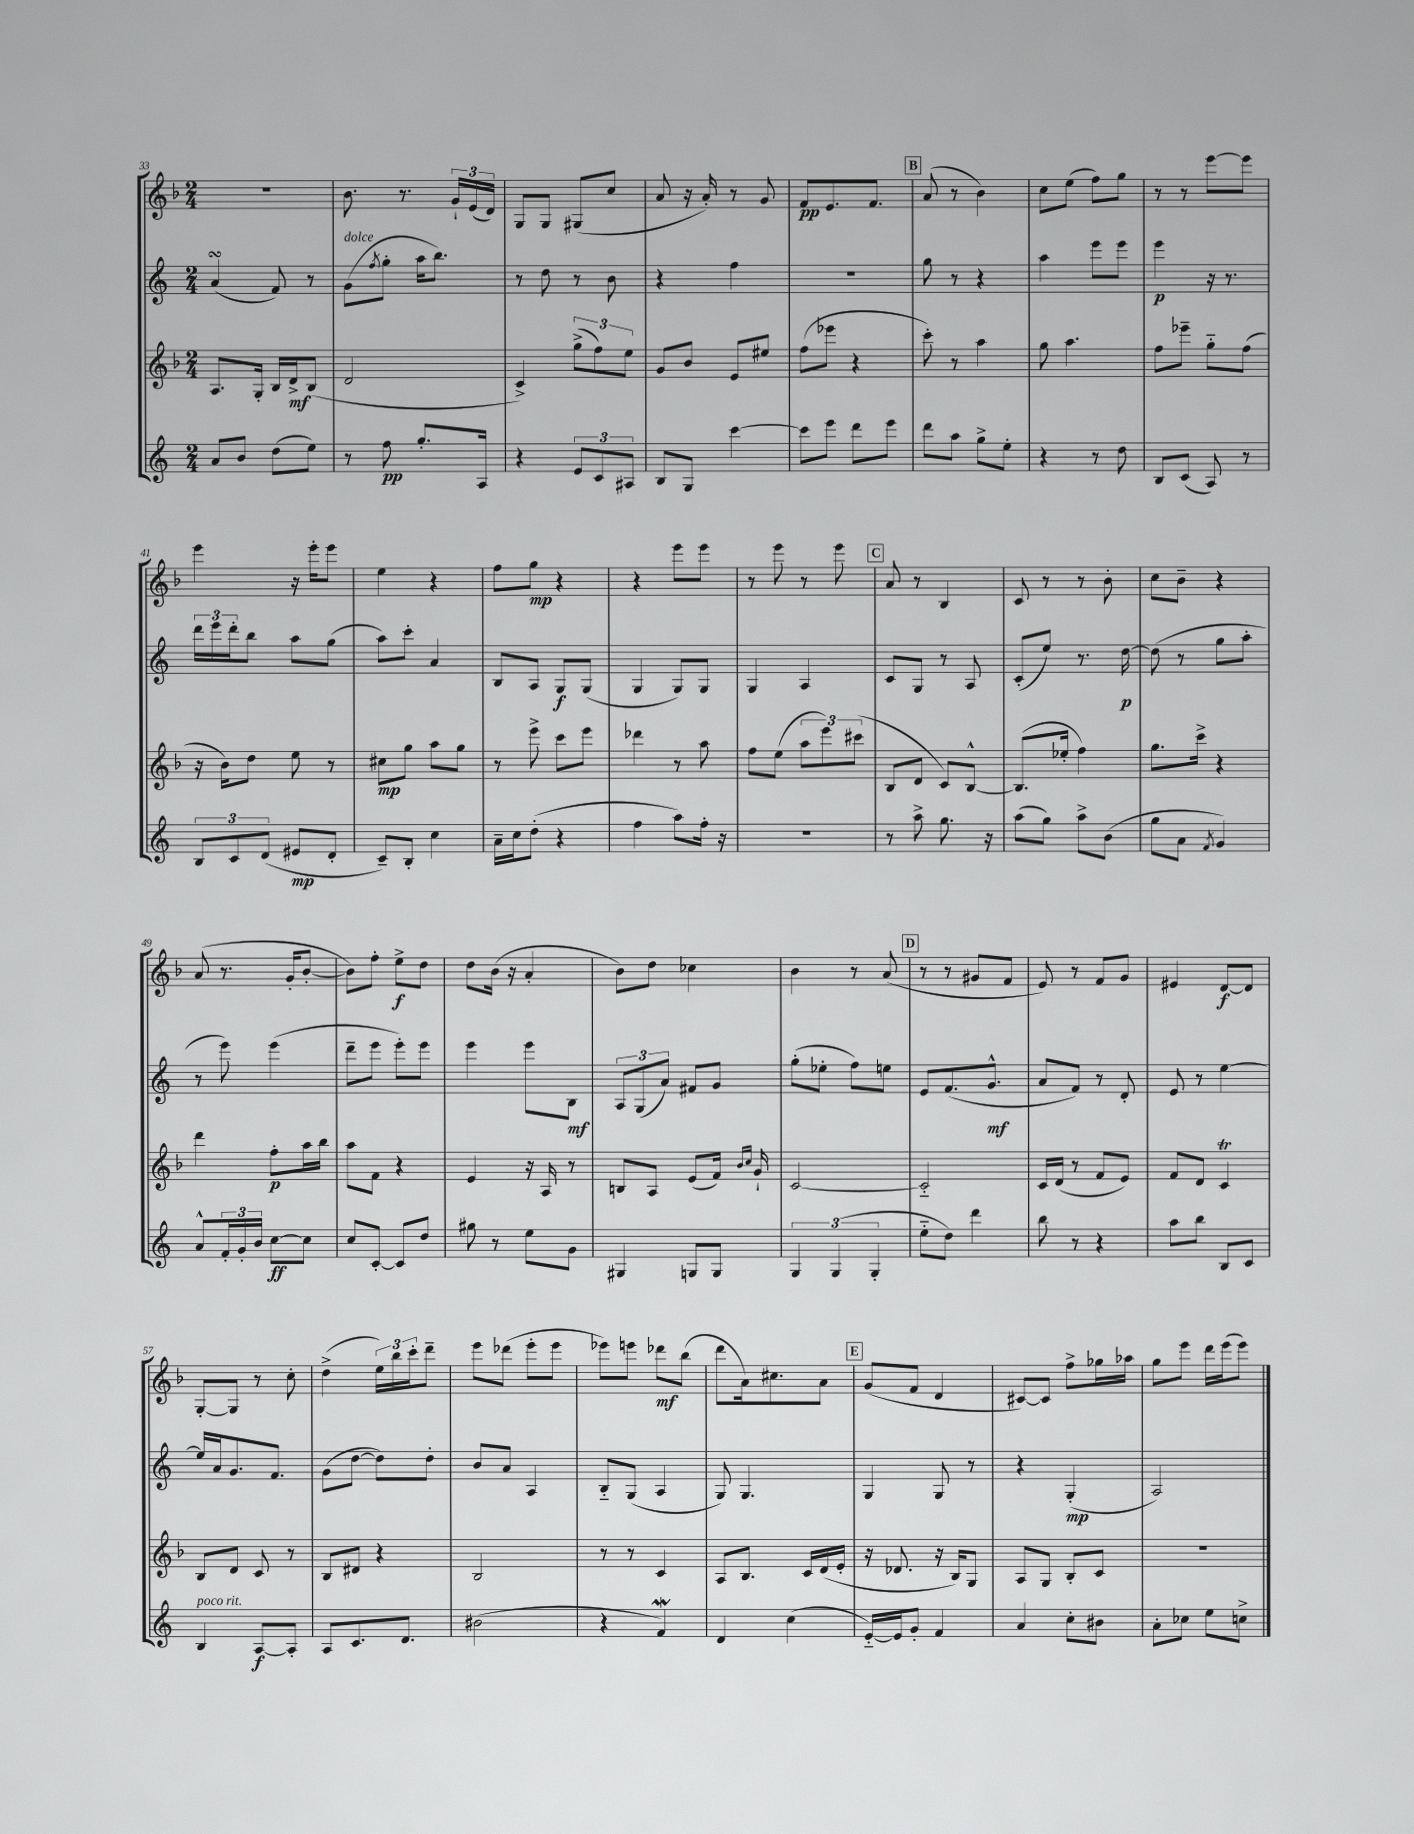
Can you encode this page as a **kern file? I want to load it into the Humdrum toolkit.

**kern	**dynam	**kern	**dynam	**kern	**dynam	**kern	**dynam
*part4	*part4	*part3	*part3	*part2	*part2	*part1	*part1
*staff4	*staff4	*staff3	*staff3	*staff2	*staff2	*staff1	*staff1
*clefG2	*	*clefG2	*	*clefG2	*	*clefG2	*
*k[]	*	*k[b-]	*	*k[]	*	*k[b-]	*
*M2/4	*	*M2/4	*	*M2/4	*	*M2/4	*
=33	=33	=33	=33	=33	=33	=33	=33
8a/L	.	8.A/L	.	(4asSSS/	.	2r	.
8b/J	.	.	.	.	.	.	.
.	.	16G'/Jk	.	.	.	.	.
(8dd\L	.	16B-/LL	.	8f/)	.	.	.
.	.	16d^/J	mf	.	.	.	.
8ee\J)	.	(8B-/J	.	8r	.	.	.
=34	=34	=34	=34	=34	=34	=34	=34
!	!	!	!	!LO:TX:a:i:t=dolce	!	!	!
8r	.	2d/	.	(8g\L	.	8.b-\	.
.	.	.	.	8qff/	.	.	.
8ff\	pp	.	.	8gg'\J	.	.	.
.	.	.	.	.	.	8.r	.
8.gg'/L	.	.	.	16aa\KL	.	.	.
.	.	.	.	8.bb\J)	.	.	.
.	.	.	.	.	.	24g`/LL	.
.	.	.	.	.	.	(24e/	.
16A/Jk	.	.	.	.	.	.	.
.	.	.	.	.	.	24d/JJ)	.
=35	=35	=35	=35	=35	=35	=35	=35
4r	.	4c^/)	.	8r	.	8G/L	.
.	.	.	.	8dd\	.	8G/J	.
12e/L	.	(12gg^\L	.	8r	.	(8G#X/L	.
12c/	.	12ff\)	.	.	.	.	.
.	.	.	.	8b\	.	8cc/J	.
12A#X/J	.	12ee\J	.	.	.	.	.
=36	=36	=36	=36	=36	=36	=36	=36
8B/L	.	8g/L	.	4r	.	8a/	.
8G/J	.	8b-/J	.	.	.	16r	.
.	.	.	.	.	.	16a'/)	.
[4ccc\	.	8e/L	.	4ff\	.	8r	.
.	.	8ee#X/J	.	.	.	8g/	.
=37	=37	=37	=37	=37	=37	=37	=37
8ccc\L]	.	(8ff\L	.	2r	.	8f/L	pp
8eee\J	.	8eee-X\J	.	.	.	8.e/	.
8ddd\L	.	4r	.	.	.	.	.
.	.	.	.	.	.	8.f/J	.
8eee\J	.	.	.	.	.	.	.
!!LO:REH:place=s1:t=B
=38	=38	=38	=38	=38	=38	=38	=38
8ddd\L	.	8ccc'\)	.	8gg\	.	(8a/	.
8aa\J	.	8r	.	8r	.	8r	.
8gg^\L	.	4aa\	.	4r	.	4b-\)	.
8ee'\J	.	.	.	.	.	.	.
=39	=39	=39	=39	=39	=39	=39	=39
4r	.	8gg\	.	4aa\	.	8cc\L	.
.	.	4.aa\	.	.	.	(8ee\J	.
8r	.	.	.	8eee\L	.	8ff\L)	.
8dd\	.	.	.	8eee\J	.	8gg\J	.
=40	=40	=40	=40	=40	=40	=40	=40
8B/L	.	8ff\L	.	4eee\	p	8r	.
(8c/J	.	8eee-X~\J	.	.	.	8r	.
8A/)	.	8gg\L	.	16r	.	[8eee\L	.
.	.	.	.	8.r	.	.	.
8r	.	(8ff\J	.	.	.	8eee\J]	.
!!LO:LB:g=z
=41	=41	=41	=41	=41	=41	=41	=41
12B/L	.	16r	.	24ddd\LL	.	4eee\	.
.	.	.	.	24eee\	.	.	.
.	.	16b-\KL)	.	.	.	.	.
12c/	.	.	.	24ddd'\J	.	.	.
.	.	8dd\J	.	8bb\J	.	.	.
(12d/J	.	.	.	.	.	.	.
8e#X/L	mp	8ee\	.	8aa\L	.	16r	.
.	.	.	.	.	.	16eee'\KL	.
8d'/J	.	8r	.	(8gg\J	.	8eee\J	.
=42	=42	=42	=42	=42	=42	=42	=42
8c~/L)	.	8cc#X\L	mp	8aa\L)	.	4ee\	.
8B'/J	.	8gg\J	.	8ccc'\J	.	.	.
4cc\	.	8aa\L	.	4a/	.	4r	.
.	.	8gg\J	.	.	.	.	.
=43	=43	=43	=43	=43	=43	=43	=43
16a~\LL	.	8r	.	8B/L	.	8ff\L	.
16cc\J	.	.	.	.	.	.	.
(8dd'\J	.	8eee^\	.	8A/J	.	8gg\J	mp
4r	.	8ccc\L	.	8G/L	f	4r	.
.	.	8eee\J	.	(8G/J	.	.	.
=44	=44	=44	=44	=44	=44	=44	=44
4ff\	.	4ddd-X\	.	4G/	.	4r	.
8aa\L)	.	8r	.	8G/L)	.	8eee\L	.
16ff'\Jk	.	8aa\	.	8G/J	.	8eee\J	.
16r	.	.	.	.	.	.	.
=45	=45	=45	=45	=45	=45	=45	=45
2r	.	8ff\L	.	4G/	.	8r	.
.	.	(8ee\J	.	.	.	8eee\	.
.	.	12aa\L	.	4A/	.	8r	.
.	.	12eee\)	.	.	.	.	.
.	.	.	.	.	.	8eee\	.
.	.	(12ccc#X\J	.	.	.	.	.
!!LO:REH:place=s1:t=C
=46	=46	=46	=46	=46	=46	=46	=46
8r	.	8B-/L	.	8c/L	.	8a/	.
8aa^\	.	8d/J	.	8G/J	.	8r	.
8.gg\	.	8c/L)	.	8r	.	4B-/	.
.	.	[8B-^^/J	.	8A/	.	.	.
16r	.	.	.	.	.	.	.
=47	=47	=47	=47	=47	=47	=47	=47
(8aa\L	.	(8.B-/L]	.	(8c'/L	.	8c/	.
8gg\J)	.	.	.	8ee/J)	.	8r	.
.	.	16ee-X'/Jk	.	.	.	.	.
8aa^\L	.	4ff\)	.	8.r	.	8r	.
(8b\J	.	.	.	.	.	8b-'\	.
.	.	.	.	[16dd\	p	.	.
=48	=48	=48	=48	=48	=48	=48	=48
8gg\L	.	8.gg\L	.	(8dd\]	.	8cc\L	.
8a\J	.	.	.	8r	.	8b-~\J	.
.	.	16ccc^\Jk	.	.	.	.	.
8qf/	.	.	.	.	.	.	.
4g/)	.	4r	.	8gg\L	.	4r	.
.	.	.	.	8aa'\J	.	.	.
!!LO:LB:g=z
=49	=49	=49	=49	=49	=49	=49	=49
8a^^/L	.	4ddd\	.	8r	.	(8a/	.
24f'/L	.	.	.	8eee\)	.	8.r	.
24g'/	.	.	.	.	.	.	.
24b/JJ	.	.	.	.	.	.	.
[8cc\L	ff	8ff'\L	p	(4eee\	.	.	.
.	.	.	.	.	.	16g'/KL	.
8cc\J]	.	16aa\L	.	.	.	[8b-'/J	.
.	.	16bb-\JJ	.	.	.	.	.
=50	=50	=50	=50	=50	=50	=50	=50
8cc/L	.	8aa\L	.	8ddd~\L	.	8b-\L])	.
[8c'/J	.	8f\J	.	8eee\J	.	8ff'\J	.
8c/L]	.	4r	.	8eee'\L)	.	8ee^\L	f
8dd/J	.	.	.	8eee\J	.	8dd\J	.
=51	=51	=51	=51	=51	=51	=51	=51
8gg#X\	.	4e/	.	4eee\	.	8dd\L	.
8r	.	.	.	.	.	(16b-\Jk	.
.	.	.	.	.	.	16r	.
8ee\L	.	16r	.	8eee\L	.	4a'/	.
.	.	16A/	.	.	.	.	.
8g\J	.	8r	.	8B\J	mf	.	.
=52	=52	=52	=52	=52	=52	=52	=52
4G#X/	.	8Bn/L	.	12A/L	.	8b-\L)	.
.	.	.	.	(12G/	.	.	.
.	.	8A/J	.	.	.	8dd\J	.
.	.	.	.	12a/J)	.	.	.
8Gn/L	.	(8e/L	.	8f#X/L	.	4cc-X\	.
8G/J	.	16f/Jk)	.	8g/J	.	.	.
.	.	16qqb-/LL	.	.	.	.	.
.	.	16qqcc/JJ	.	.	.	.	.
.	.	16g`/	.	.	.	.	.
=53	=53	=53	=53	=53	=53	=53	=53
6G/	.	[2c/	.	(8gg'\L	.	4b-\	.
.	.	.	.	8ee-X'\J	.	.	.
(6G/	.	.	.	.	.	.	.
.	.	.	.	8ff\L)	.	8r	.
6G'/	.	.	.	.	.	.	.
.	.	.	.	8een\J	.	(8a/	.
!!LO:REH:place=s1:t=D
=54	=54	=54	=54	=54	=54	=54	=54
8ee\L	.	2c/]	.	8e/L	.	8r	.
8dd\J)	.	.	.	(8.f/	.	8r	.
4ddd\	.	.	.	.	.	8g#X/L	.
.	.	.	.	8.g^^/J	mf	.	.
.	.	.	.	.	.	8f/J	.
=55	=55	=55	=55	=55	=55	=55	=55
8bb\	.	16c/LL	.	8a/L	.	8e/)	.
.	.	(16d/JJ	.	.	.	.	.
8r	.	8r	.	8f/J)	.	8r	.
4r	.	8f/L	.	8r	.	8f/L	.
.	.	8e/J)	.	8d'/	.	8g/J	.
=56	=56	=56	=56	=56	=56	=56	=56
8aa\L	.	8f/L	.	8e/	.	4e#X/	.
8bb\J	.	8d/J	.	8r	.	.	.
8B/L	.	4cT/	.	[4ee\	.	[8d/L	f
8c/J	.	.	.	.	.	8d/J]	.
!!LO:LB:g=z
=57	=57	=57	=57	=57	=57	=57	=57
!LO:TX:a:i:t=poco rit.	!	!	!	!	!	!	!
4B/	.	8B-/L	.	16ee/LL]	.	[8G'/L	.
.	.	.	.	16a/J	.	.	.
.	.	8d/J	.	8.g/	.	8G/J]	.
[8A/L	f	8c/	.	.	.	8r	.
.	.	.	.	8.f/J	.	.	.
8A'/J]	.	8r	.	.	.	8cc'\	.
=58	=58	=58	=58	=58	=58	=58	=58
8A/L	.	8B-/L	.	(8g\L	.	(4dd^\	.
8.c/	.	8d#X/J	.	[8dd\J	.	.	.
.	.	4r	.	8dd\L])	.	24ee\LL)	.
.	.	.	.	.	.	24bb-\	.
8.d/J	.	.	.	.	.	.	.
.	.	.	.	.	.	24ccc'\J	.
.	.	.	.	8dd'\J	.	8ddd~\J	.
=59	=59	=59	=59	=59	=59	=59	=59
(2b#X\	.	2B-/	.	8b/L	.	8eee\L	.
.	.	.	.	8a/J	.	(8ddd-X\J	.
.	.	.	.	4A/	.	8eee'\L	.
.	.	.	.	.	.	8eee\J	.
=60	=60	=60	=60	=60	=60	=60	=60
4r	.	8r	.	8B/L	.	8eee-X\L)	.
.	.	8r	.	(8G/J	.	8eeen\J	.
4fw/)	.	4c/	.	4A/	.	8ddd-X\L	mf
.	.	.	.	.	.	(8bb-\J	.
=61	=61	=61	=61	=61	=61	=61	=61
4d/	.	8A/L	.	8G/)	.	8ddd\L	.
.	.	8.B-/J	.	4.G/	.	16a\k)	.
.	.	.	.	.	.	8.cc#X\	.
(4cc\	.	.	.	.	.	.	.
.	.	16c/LL	.	.	.	.	.
.	.	(16d/	.	.	.	8a\J	.
.	.	16e'/JJ	.	.	.	.	.
!!LO:REH:place=s1:t=E
=62	=62	=62	=62	=62	=62	=62	=62
[16e/LL)	.	16r	.	4G/	.	(8g/L	.
16e/J]	.	8.d-X/	.	.	.	.	.
8g'/J	.	.	.	.	.	8f/J	.
4f/	.	16r	.	8G/	.	4d/	.
.	.	16B-/KL)	.	.	.	.	.
.	.	8G/J	.	8r	.	.	.
=63	=63	=63	=63	=63	=63	=63	=63
4a/	.	8A/L	.	4r	.	[8c#X/L)	.
.	.	8G/J	.	.	.	8c#/J]	.
8cc'\L	.	8B-'/L	.	(4G'/	mp	8ff^\L	.
8b#X\J	.	8c/J	.	.	.	16gg-X\L	.
.	.	.	.	.	.	16aa-X\JJ	.
=64	=64	=64	=64	=64	=64	=64	=64
8a'\L	.	2r	.	2A/)	.	8gg\L	.
8cc-X\J	.	.	.	.	.	8eee\J	.
8ee\L	.	.	.	.	.	16ddd\LL	.
.	.	.	.	.	.	(16eee\J	.
8ccn^\J	.	.	.	.	.	8eee\J)	.
==	==	==	==	==	==	==	==
*-	*-	*-	*-	*-	*-	*-	*-
